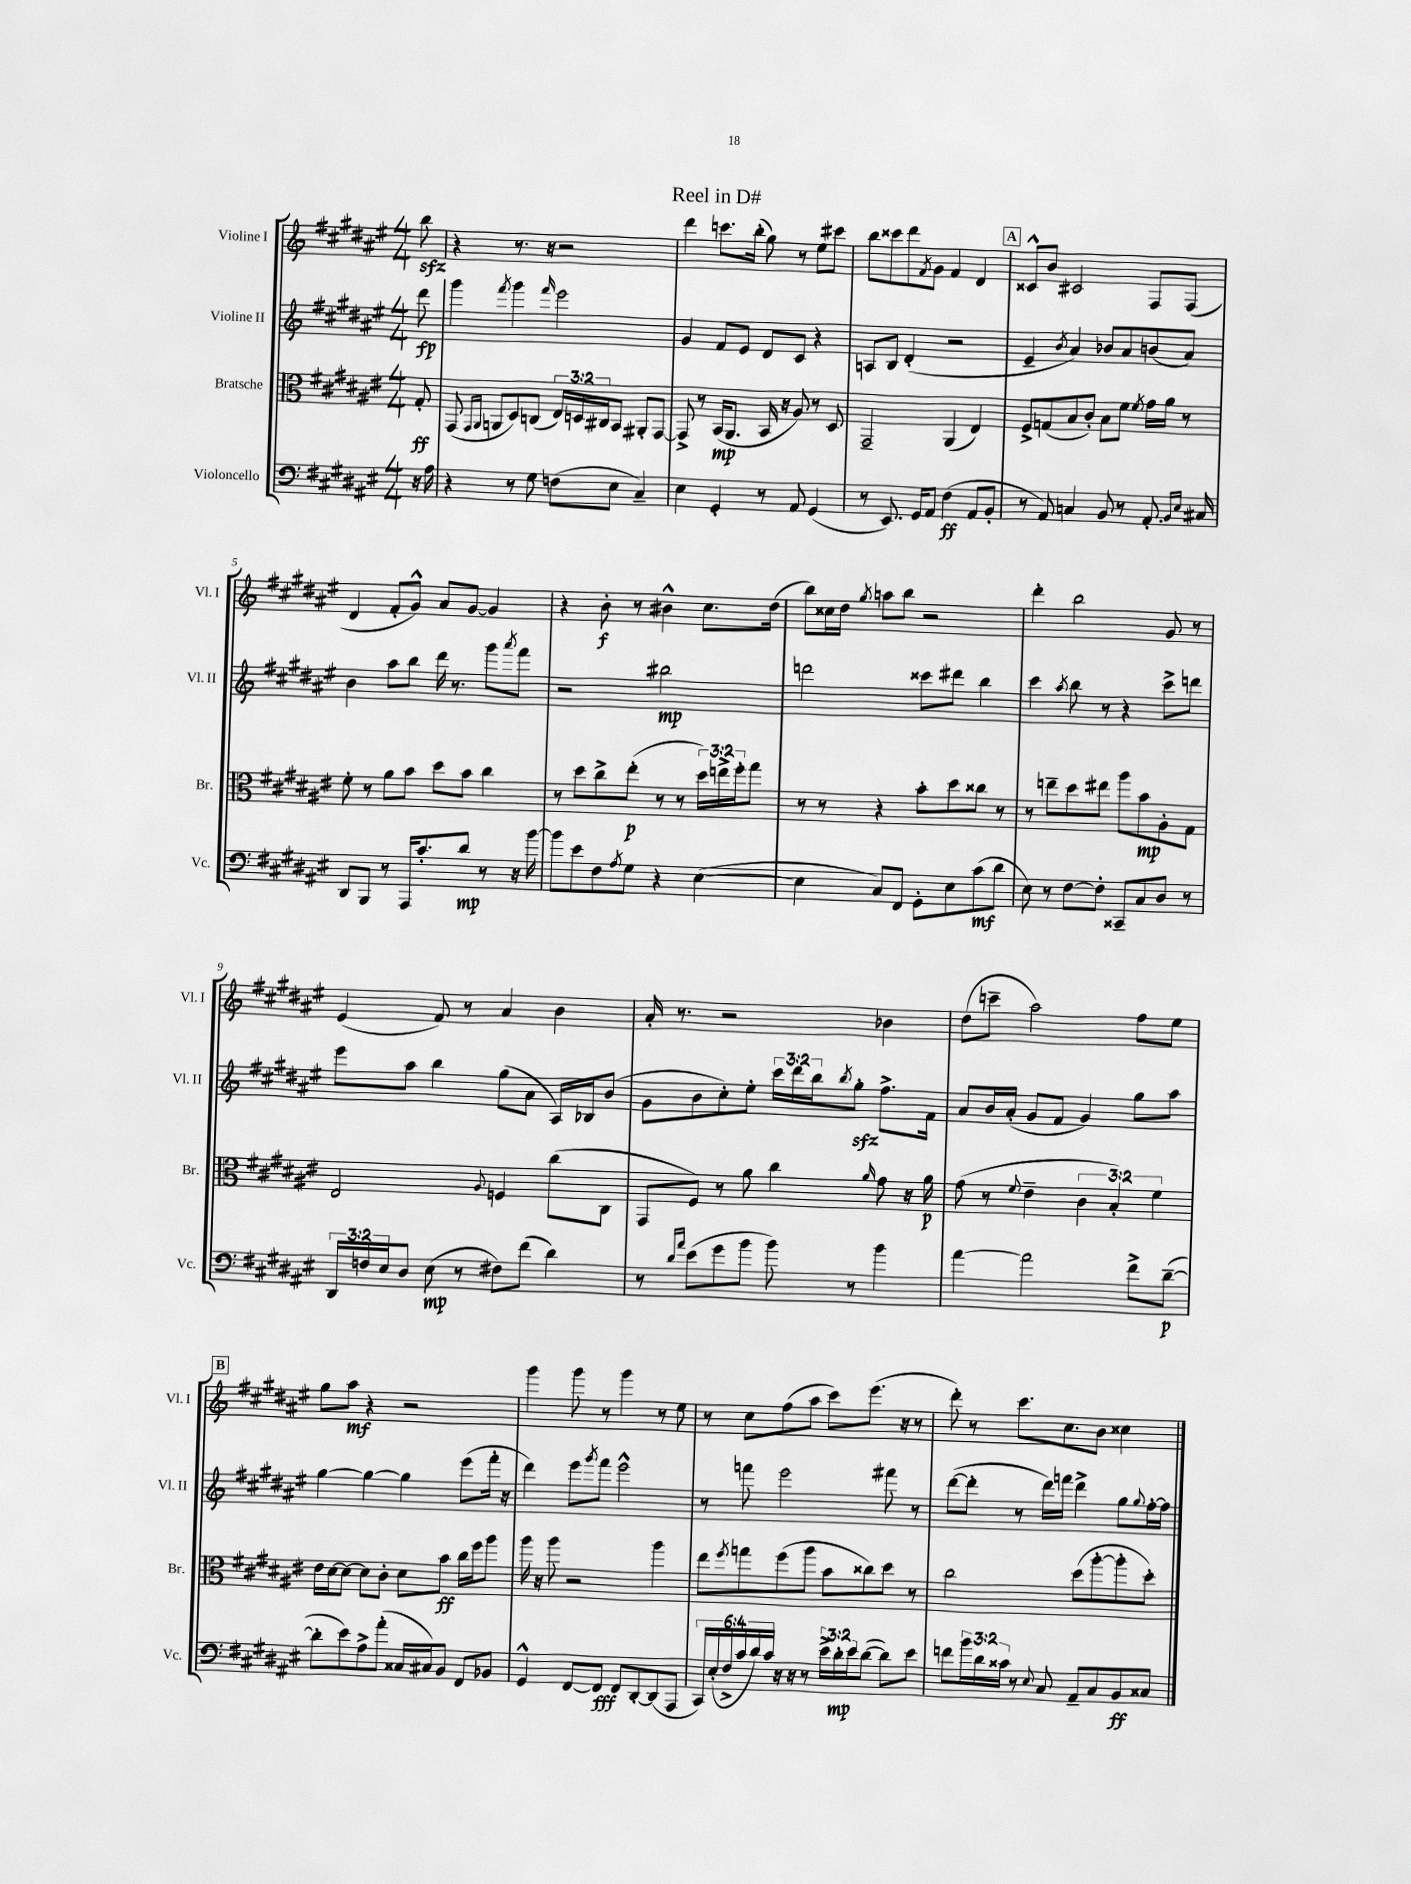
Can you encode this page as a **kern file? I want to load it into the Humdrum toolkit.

**kern	**dynam	**kern	**dynam	**kern	**dynam	**kern	**dynam
*part4	*part4	*part3	*part3	*part2	*part2	*part1	*part1
*staff4	*staff4	*staff3	*staff3	*staff2	*staff2	*staff1	*staff1
*I"Violoncello	*	*I"Bratsche	*	*I"Violine II	*	*I"Violine I	*
*I'Vc.	*	*I'Br.	*	*I'Vl. II	*	*I'Vl. I	*
*clefF4	*	*clefC3	*	*clefG2	*	*clefG2	*
*k[f#c#g#d#a#e#]	*	*k[f#c#g#d#a#e#]	*	*k[f#c#g#d#a#e#]	*	*k[f#c#g#d#a#e#]	*
*M4/4	*	*M4/4	*	*M4/4	*	*M4/4	*
=	=	=	=	=	=	=	=
16r	.	8G#'/	ff	8ddd#\	fp	8bbzz\	.
16A#\	.	.	.	.	.	.	.
=1	=1	=1	=1	=1	=1	=1	=1
4r	.	(8GG#/	.	4ggg#\	.	4r	.
.	.	16qqGG#/LL	.	.	.	.	.
.	.	16qqAA#/JJ	.	.	.	.	.
.	.	8AAn/L	.	.	.	.	.
.	.	.	.	8qfff#/	.	.	.
8r	.	8D#/)	.	4ggg#\	.	8.r	.
8G#\	.	(8Cn/J	.	.	.	.	.
.	.	.	.	.	.	16r	.
.	.	.	.	16qqfff#/	.	.	.
(8Fn\L	.	24E#/LL)	.	2eee#\	.	2r	.
.	.	24Dn/	.	.	.	.	.
.	.	24C#X/J	.	.	.	.	.
8E#\J	.	8BB/J	.	.	.	.	.
4C#~/)	.	8AA#X'/L	.	.	.	.	.
.	.	[8GG#/J	.	.	.	.	.
=2	=2	=2	=2	=2	=2	=2	=2
4E#\	.	8GG#^/]	.	4g#/	.	4ddd#\	.
.	.	8r	.	.	.	.	.
4GG#'/	.	(16BB/KL	mp	8f#/L	.	8.cccn\L	.
.	.	8.AA#/J	.	.	.	.	.
.	.	.	.	8e#/J	.	.	.
.	.	.	.	.	.	(16bb'\Jk	.
8r	.	16BB/	.	8d#/L	.	8gg#\)	.
.	.	16r	.	.	.	.	.
8AA#/	.	8A#/)	.	8c#/J	.	8r	.
(4GG#/	.	8r	.	4r	.	8ee#\L	.
.	.	8D#/	.	.	.	8ccc#X\J	.
=3	=3	=3	=3	=3	=3	=3	=3
8r	.	2GG#~/	.	8An/L	.	8bb\L	.
8.EE#/)	.	.	.	8B/J	.	8ccc##X\	.
.	.	.	.	(4d#'/	.	8ddd#\	.
16GG#/KL	.	.	.	.	.	.	.
.	.	.	.	.	.	8qf#/	.
8AA#/J	.	.	.	.	.	8g#\J	.
(4F#\	ff	(4AA#/	.	2r	.	4f#/	.
8AA#/L	.	4E#/)	.	.	.	4d#/	.
8BB'/J	.	.	.	.	.	.	.
!!LO:REH:place=s1:t=A
=4	=4	=4	=4	=4	=4	=4	=4
8r	.	8F#^/L	.	4e#~/	.	8c##X^^/L	.
8AA#/)	.	(8Gn/	.	.	.	8b/J	.
.	.	.	.	8qb/	.	.	.
4Cn/	.	8B/	.	4a#/)	.	2c#X/	.
.	.	8c#'/J)	.	.	.	.	.
8BB/	.	8B\L	.	8b-X/L	.	.	.
8r	.	8f#\J	.	8a#/	.	.	.
.	.	8qf#/	.	.	.	.	.
8.AA#'/	.	16g#\LL	.	(8bn/	.	8F#/L	.
.	.	16a#\JJ	.	.	.	.	.
.	.	8r	.	8a#/J)	.	(8F#/J	.
16qqBB/LL	.	.	.	.	.	.	.
16qqE#/JJ	.	.	.	.	.	.	.
16C#X/	.	.	.	.	.	.	.
!!LO:LB:g=z
=5	=5	=5	=5	=5	=5	=5	=5
8DD#/L	.	8f#'\	.	4b\	.	4d#/	.
8BBB/J	.	8r	.	.	.	.	.
8r	.	8a#\L	.	8aa#\L	.	8f#'/L	.
16AAA#/KL	.	8b\J	.	8bb\J	.	8g#^^/J)	.
8.c#'/	.	.	.	.	.	.	.
.	.	8dd#\L	.	16ddd#\	.	8a#/L	.
.	.	.	.	8.r	.	.	.
8d#/J	mp	8b\J	.	.	.	[8g#/J	.
8r	.	4cc#\	.	8ggg#\L	.	4g#/]	.
.	.	.	.	8qaaa#/	.	.	.
16r	.	.	.	8fff#\J	.	.	.
[16b\	.	.	.	.	.	.	.
=6	=6	=6	=6	=6	=6	=6	=6
8b\L]	.	8r	.	2r	.	4r	.
8e#\	.	8dd#\L	.	.	.	.	.
8F#\	.	8cc#^\	.	.	.	8b'\	f
8qA#/	.	.	.	.	.	.	.
8G#\J	.	(8ee#'\J	p	.	.	8r	.
4r	.	8r	.	2bb#X\	mp	4b#X^^\	.
.	.	8r	.	.	.	.	.
([4E#\	.	24dd#\LL)	.	.	.	8.cc#\L	.
.	.	24een^\	.	.	.	.	.
.	.	24ff#'\J	.	.	.	.	.
.	.	8gg#\J	.	.	.	.	.
.	.	.	.	.	.	(16dd#\Jk	.
=7	=7	=7	=7	=7	=7	=7	=7
4E#\]	.	8r	.	2dddn\	.	8bb\L)	.
.	.	8r	.	.	.	16cc##X\L	.
.	.	.	.	.	.	16dd#\JJ	.
.	.	.	.	.	.	8qgg#/	.
8C#/L)	.	4r	.	.	.	8aan\L	.
8FF#/J	.	.	.	.	.	8bb\J	.
8GG#'\L	.	8b'\L	.	8ccc##X\L	.	2r	.
8E#\	.	8dd#\	.	8ddd#X\J	.	.	.
(8c#\	mf	8cc##X\J	.	4bb\	.	.	.
8d#\J	.	8r	.	.	.	.	.
=8	=8	=8	=8	=8	=8	=8	=8
8E#\)	.	8r	.	4ccc#\	.	4ddd#'\	.
8r	.	8een~\L	.	.	.	.	.
.	.	.	.	8qaa#/	.	.	.
[8F#\L	.	8dd#\	.	8bb\	.	2bb\	.
8F#'\J]	.	8ee#X\J	.	8r	.	.	.
8CC##X~/L	.	8aa#\L	.	4r	.	.	.
8C#/	.	8b\	mp	.	.	.	.
8D#/J	.	8A#'\	.	8ccc#^\L	.	8g#/	.
8r	.	8G#\J	.	8dddn\J	.	8r	.
!!LO:LB:g=z
=9	=9	=9	=9	=9	=9	=9	=9
24DD#/LL	.	2E#/	.	8eee#\L	.	(4e#/	.
24Fn/	.	.	.	.	.	.	.
24E#/J	.	.	.	.	.	.	.
8D#/J	.	.	.	8aa#\J	.	.	.
(8E#\	mp	.	.	4bb\	.	8f#/)	.
8r	.	.	.	.	.	8r	.
.	.	8qqA#/	.	.	.	.	.
8F#X\L)	.	4Fn/	.	(8gg#\L	.	4a#/	.
(8f#\J	.	.	.	8a#\J	.	.	.
4d#\)	.	(8cc#\L	.	16A#/LL)	.	4b\	.
.	.	.	.	16B-X/J	.	.	.
.	.	8C#\J	.	(8b/J	.	.	.
=10	=10	=10	=10	=10	=10	=10	=10
8r	.	8GG#/L	.	8g#\L	.	16a#'/	.
.	.	.	.	.	.	8.r	.
16qqd#/LL	.	.	.	.	.	.	.
16qqa#/JJ	.	.	.	.	.	.	.
(8e#\L	.	8F#/J)	.	8b\	.	.	.
8g#\	.	8r	.	8cc#'\)	.	2r	.
8b\J	.	8a#\	.	8ee#'\J	.	.	.
8b\)	.	4cc#\	.	24ccc#\LL	.	.	.
.	.	.	.	24ddd#\	.	.	.
.	.	.	.	24bb\J	.	.	.
.	.	.	.	8qbb/	.	.	.
8r	.	.	.	8gg#zz'\J	.	.	.
.	.	16qqa#/	.	.	.	.	.
4b\	.	8g#\	.	8.ff#^\L	.	4b-X\	.
.	.	16r	.	.	.	.	.
.	.	16a#\	p	16f#\Jk	.	.	.
=11	=11	=11	=11	=11	=11	=11	=11
[4a#\	.	(8g#\	.	8a#/L	.	(8dd#\L	.
.	.	8r	.	16b/L	.	8cccn~\J	.
.	.	.	.	(16a#'/JJ	.	.	.
.	.	8qqf#/	.	.	.	.	.
2a#\]	.	4e#~\	.	8g#/L	.	2aa#\)	.
.	.	.	.	8f#/J	.	.	.
.	.	6c#\	.	4g#/)	.	.	.
.	.	6B'/)	.	.	.	.	.
8f#^\L	.	.	.	8gg#\L	.	8ff#\L	.
.	.	6f#\	.	.	.	.	.
([8d#~\J	p	.	.	8aa#\J	.	8ee#\J	.
!!LO:LB:g=z
!!LO:REH:place=s1:t=B
=12	=12	=12	=12	=12	=12	=12	=12
8d#'\L]	.	16e#\LL	.	[4gg#\	.	8gg#\L	.
.	.	[16d#\J	.	.	.	.	.
8e#\)	.	8d#\J_	.	.	.	8aa#\J	mf
8A#^\	.	8d#\L]	.	4gg#\_	.	4r	.
(8a#'\J	.	8c#'\J	.	.	.	.	.
16C##X/LL	.	8d#\L	.	4gg#\]	.	2r	.
16C#X/J)	.	.	.	.	.	.	.
8BB/J	.	8b\J	ff	.	.	.	.
8FF#/L	.	16cc#\LL	.	(8eee#\L	.	.	.
.	.	16ff#\J	.	.	.	.	.
8BB-X/J	.	8aa#\J	.	16fff#'\Jk	.	.	.
.	.	.	.	16r	.	.	.
=13	=13	=13	=13	=13	=13	=13	=13
4GG#^^/	.	16aa#\	.	4ddd#\)	.	4ggg#\	.
.	.	16r	.	.	.	.	.
.	.	8aa#\	.	.	.	.	.
[8FF#/L	.	2r	.	8eee#\L	.	8ggg#\	.
.	.	.	.	8qggg#/	.	.	.
8FF#/J]	fff	.	.	8fff#\J	.	8r	.
8FF#/L	.	.	.	2eee#^^\	.	4ggg#\	.
[8DD#'/	.	.	.	.	.	.	.
(8DD#/]	.	4aa#\	.	.	.	8r	.
8AAA#/J	.	.	.	.	.	8ee#\	.
=14	=14	=14	=14	=14	=14	=14	=14
24CC#/LL)	.	8ee#\L	.	8r	.	8r	.
(24E#'/	.	.	.	.	.	.	.
24F#^/	.	.	.	.	.	.	.
.	.	8qff#/	.	.	.	.	.
24c#/	.	8ggn\	.	8fffn\	.	8cc#\L	.
24d#/)	.	.	.	.	.	.	.
24c#/JJ	.	.	.	.	.	.	.
16r	.	(8ff#\	.	2eee#\	.	(8ff#\	.
16r	.	.	.	.	.	.	.
8r	.	8aa#\J	.	.	.	8aa#\J	.
24e#^\LL	.	8b\L	.	.	.	8ccc#\L)	.
24d#'\	mp	.	.	.	.	.	.
24e#\J	.	.	.	.	.	.	.
([8d#\J	.	8cc##X\)	.	.	.	(8.eee#\J	.
8d#\L])	.	8dd#\J	.	8fff#X\	.	.	.
.	.	.	.	.	.	16r	.
8e#\J	.	8r	.	8r	.	8r	.
=15	=15	=15	=15	=15	=15	=15	=15
8fn\L	.	2cc#\	.	([8ddd#\L	.	8ddd#'\)	.
24b\L	.	.	.	8ddd#'\J]	.	8r	.
24d#\	.	.	.	.	.	.	.
24c##X\JJ	.	.	.	.	.	.	.
8r	.	.	.	8r	.	8.ccc#\L	.
8qqE#/	.	.	.	.	.	.	.
8C#/	.	.	.	16ddd#\LL)	.	.	.
.	.	.	.	16fffn\JJ	.	8.cc#\	.
8AA#~/L	.	(8dd#\L	.	4ddd#^\	.	.	.
8C#/	.	[8aa#'\	.	.	.	8b\J	.
8BB/	ff	8aa#'\]	.	8gg#\L	.	4cc##X\	.
.	.	.	.	8qqgg#/	.	.	.
8C##X/J	.	8dd#'\J)	.	[16ff#'\L	.	.	.
.	.	.	.	16ff#\JJ]	.	.	.
==	==	==	==	==	==	==	==
*-	*-	*-	*-	*-	*-	*-	*-
